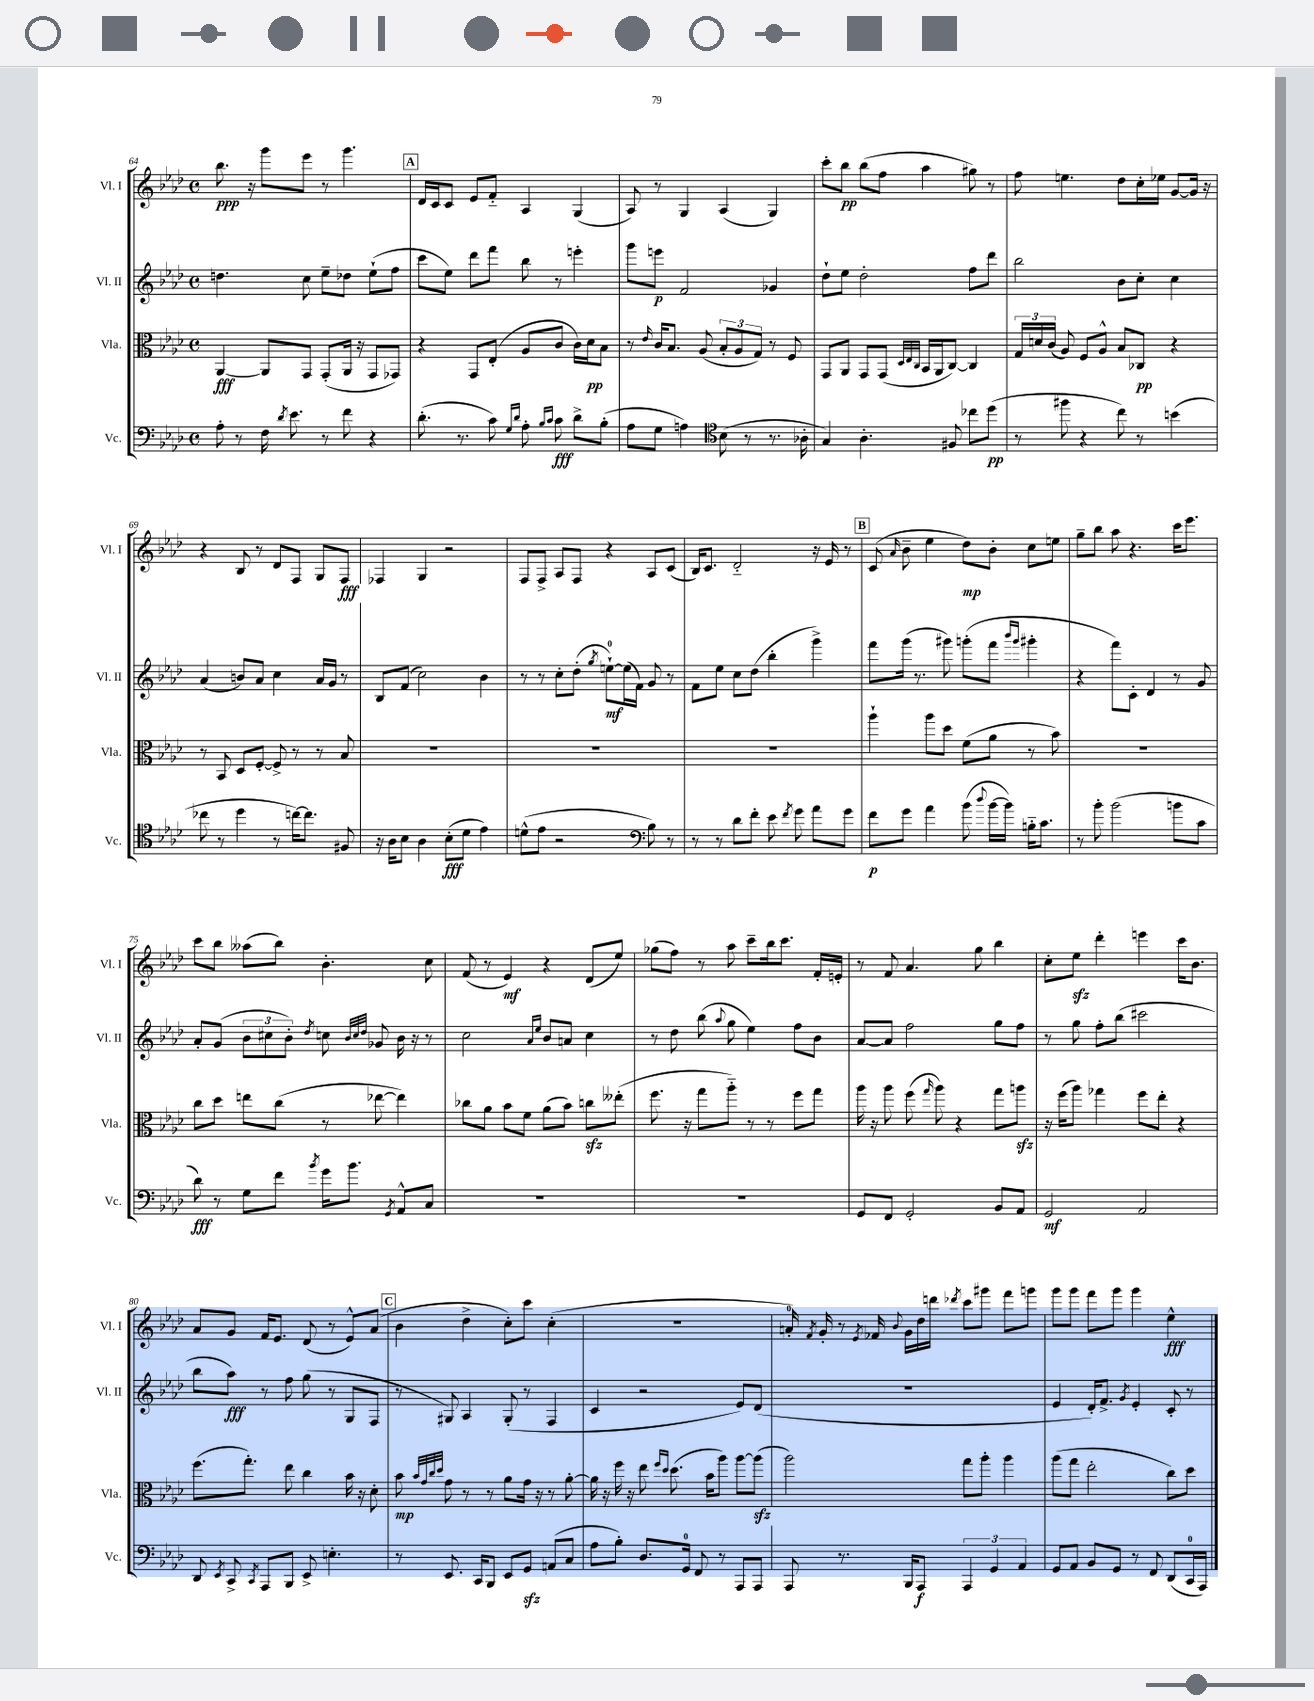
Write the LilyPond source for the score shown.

<<
\new StaffGroup <<
\new Staff = "s0" \with { instrumentName = "Vl. I" shortInstrumentName = "Vl. I" } {
    \clef treble \key aes \major \defaultTimeSignature \time 4/4
    \autoBeamOff bes''8.\ppp r16 g'''8[ ees'''8] r8 g'''4. |
    \mark \markup { \box "A" } des'16[ c'16 c'8] ees'8[ f'8]-_ aes4 g4( |
    aes8) r8 g4 aes4( g4) |
    c'''8[-. bes''8]\pp bes''8[( f''8] aes''4 gis''8) r8 |
    f''8 e''4. des''8[ c''16-. ees''16] g'8[~ g'16] r16 |
    r4 bes8 r8 des'8[ f8] g8[ f8]\fff |
    fes4 g4 r2 |
    f8[ f8]-> aes8[ f8] r4 aes8[ c'8]( |
    bes16[) c'8.] des'2-_ r16 ees'16 r8 |
    \mark \markup { \box "B" } c'8( \grace { aes'16 } bes'8-- ees''4 des''8[\mp) bes'8]-. c''8[ e''8] |
    g''8[-- bes''8] aes''8 r4. c'''16[ ees'''8.] |
    c'''8[ bes''8] aeses''8[( bes''8]) bes'4.-. c''8 |
    f'8( r8 ees'4\mf) r4 des'8[( ees''8]) |
    ges''8[( f''8]) r8 aes''8 c'''8[-- bes''16 c'''8.] f'16[-. e'16]-. |
    r8 f'8 aes'4. g''8 bes''4 |
    c''8[-. ees''8]\sfz des'''4-. e'''4 c'''16[ bes'8.] |
    aes'8[ g'8] f'16[ ees'8.] des'8( r8 ees'8[-^) aes'8]( |
    \mark \markup { \box "C" } bes'4 des''4-> c''8[-.) c'''8] c''4-.( |
    R1 |
    a'16-0-.) \acciaccatura { f'8 } g'16-. r8 \acciaccatura { ees'8 } fes'16 \appoggiatura { bes'8 } g'16[ des''16 d'''16] \acciaccatura { des'''8 } c'''8[ gis'''8] f'''8[ g'''8] |
    g'''8[ g'''8] f'''8[ g'''8] g'''4 ees''4-^\fff \bar "|." |
}
\new Staff = "s1" \with { instrumentName = "Vl. II" shortInstrumentName = "Vl. II" } {
    \clef treble \key aes \major \defaultTimeSignature \time 4/4
    \autoBeamOff d''4. c''8 ees''8[-- des''8] ees''8[-!( f''8] |
    \mark \markup { \box "A" } c'''8[ ees''8]) des'''8[ f'''8] bes''8 r8 e'''4-. |
    g'''8[ e'''8]\p f'2 ges'4 |
    des''8[-! ees''8] des''2-. f''8[ des'''8] |
    bes''2 bes'8[ c''8]-. c''4 |
    aes'4( b'8[) aes'8] c''4 aes'16[ g'16] r8 |
    bes8[ f'8]( c''2) bes'4 |
    r8 r8 c''8[-. des''8]-.( \acciaccatura { g''8 } e''8[-0~-!\mf) e''16( f'16]) g'8 r8 |
    f'8[ ees''8] c''8[ des''8]( bes''4-. g'''4->) |
    \mark \markup { \box "B" } f'''8[ g'''16]( r8. gis'''8) g'''8[-.( f'''8] \grace { bes'''16[ g'''16] } gis'''4-. |
    r4 f'''8[) c'8]-. des'4 r8 g'8 |
    aes'8[-. g'8]( \tuplet 3/2 { bes'8[ cis''8 bes'8]-.) } \acciaccatura { des''8 } c''8 \grace { bes'32[ c''32 des''32] } ges'8 bes'16 r16 r8 |
    c''2 \grace { aes'16[ ees''16] } bes'8[ a'8] c''4 |
    r8 des''8 bes''8( \appoggiatura { aes''8 } g''8 ees''4) f''8[ bes'8] |
    aes'8[~ aes'8] f''2 g''8[ f''8] |
    r8 g''8 f''8[-. bes''8]( cis'''2 |
    bes''8[ aes''8]\fff) r8 f''8 g''8( r8 g8[ f8] |
    \mark \markup { \box "C" } r8 gis8) aes4 gis8-.( r8 f4 |
    c'4 r2 ees'8[) des'8]( |
    R1 |
    ees'4 des'16[-.) f'8.]-> \acciaccatura { g'8 } ees'4-. c'8-. r8 \bar "|." |
}
\new Staff = "s2" \with { instrumentName = "Vla." shortInstrumentName = "Vla." } {
    \clef alto \key aes \major \defaultTimeSignature \time 4/4
    \autoBeamOff aes,4~\fff aes,8[ g,8] g,8[-.( aes,16] r16 g,8[ ges,8]) |
    \mark \markup { \box "A" } r4 g,8[ ees8]-.( aes8[ c'8] c'16[) des'16\pp bes8] |
    r8 \grace { ees'16 } c'16[ bes8.] aes8( \tuplet 3/2 { bes8[-. aes8 g8]) } r8 f8 |
    g,8[ aes,8] g,8[ g,8]( \grace { des32[ ees32 c32] } bes,16[ aes,16 c8]~) c4 |
    \tuplet 3/2 { g16[ d'16 c'16]( } aes8) f8[ aes8]-^ bes8[ ces8]\pp r4 |
    r8 bes,8 des8[ f8]~-. f8-> r8 r8 bes8 |
    R1 |
    R1 |
    R1 |
    \mark \markup { \box "B" } aes''4-! aes''8[ des''8] f'8[( aes'8] r8 bes'8) |
    R1 |
    c''8[ des''8] e''8[ c''8]( r8 ees''8~ ees''4) |
    ces''8[ aes'8] bes'8[ f'8] aes'8[( bes'8]) c''8[\sfz eeses''8]-.( |
    f''8. r16 g''8[ aes''8]-_) r8 r8 f''8[ g''8] |
    aes''16 r16 aes''8 f''8( \grace { g''16 } aes''8) r4 g''8[ a''8]\sfz |
    r16 f''16[( aes''8]) ges''4 f''8[ ees''8]-. r4 |
    f''8.[( g''8.]-.) ees''8 c''4 bes'16 r16 des'8-. |
    \mark \markup { \box "C" } bes'8\mp \grace { bes'32[ g'32 c''32 des''32] } g'8 r8 r8 aes'8[ g'16] r16 r8 aes'8~-. |
    aes'16 r16 f''16 r16 ees''8 \grace { f''16[ des''16] } des''8.( bes'16[ aes''8]) aes''8[~ aes''8]\sfz( |
    aes''2) g''8[ aes''8]-. aes''4 |
    aes''8[( g''8] ees''2-. c''8[) des''8] \bar "|." |
}
\new Staff = "s3" \with { instrumentName = "Vc." shortInstrumentName = "Vc." } {
    \clef bass \key aes \major \defaultTimeSignature \time 4/4
    \autoBeamOff aes8-. r8 f16 \acciaccatura { des'8 } ees'8. r8 f'8 r4 |
    \mark \markup { \box "A" } des'8.-.( r8. c'8) \grace { g16[ des'16] } aes8-. \grace { bes16[ c'16] } c'8\fff des'8[-> bes8]-.( |
    aes8[ g8] a4) \clef tenor bes8( r8 r8. aes16-. |
    g4) aes4.-. fis8 ces''8[ des''8]\pp( |
    r8 fis''8 r4 c''8) r8 b'4( |
    ces''8 r8 des''4 r8 c''16[~) c''8.] fis8 |
    r16 aes16[ bes8] aes4 bes8[-.\fff( des'8] ees'4) |
    d'8[-^( ees'8] r2 \clef bass bes8) r8 |
    r8 r8 des'8[ f'8]-. ees'8 \acciaccatura { f'8 } g'8 aes'8[ g'8] |
    \mark \markup { \box "B" } f'8[\p g'8] aes'4 bes'8( \appoggiatura { des''8 } bes'16[~ bes'16]) b16[-_ c'8.] |
    r8 bes'8-. bes'2( b'8[ c'8] |
    des'8\fff) r8 g8[ f'8] \acciaccatura { bes'8 } g'16[ bes'8.] \acciaccatura { g,8 } aes,8[-^ c8] |
    R1 |
    R1 |
    g,8[ f,8] g,2-. bes,8[ aes,8] |
    g,2\mf aes,2 |
    des,8 \acciaccatura { ees,8 } c,8-> \acciaccatura { c,8 } aes,,8[ bes,,8] ees,8-> e4.-. |
    \mark \markup { \box "C" } r8 ees,8. c,16[ bes,,8] ees,8[ g,8]\sfz a,8[( c8] |
    aes8[ bes8]-.) des8.[ g,16]-0 f,8 r8 aes,,8[ aes,,8] |
    aes,,8 r8. bes,,16[ aes,,8]\f \tuplet 3/2 { aes,,4 g,4 aes,4 } |
    g,8[ aes,8] bes,8[ g,8] r8 f,8 des,8[( c,16-0 aes,,16]) \bar "|." |
}
>>
>>
\layout { \context { \Score currentBarNumber = #64 } }
